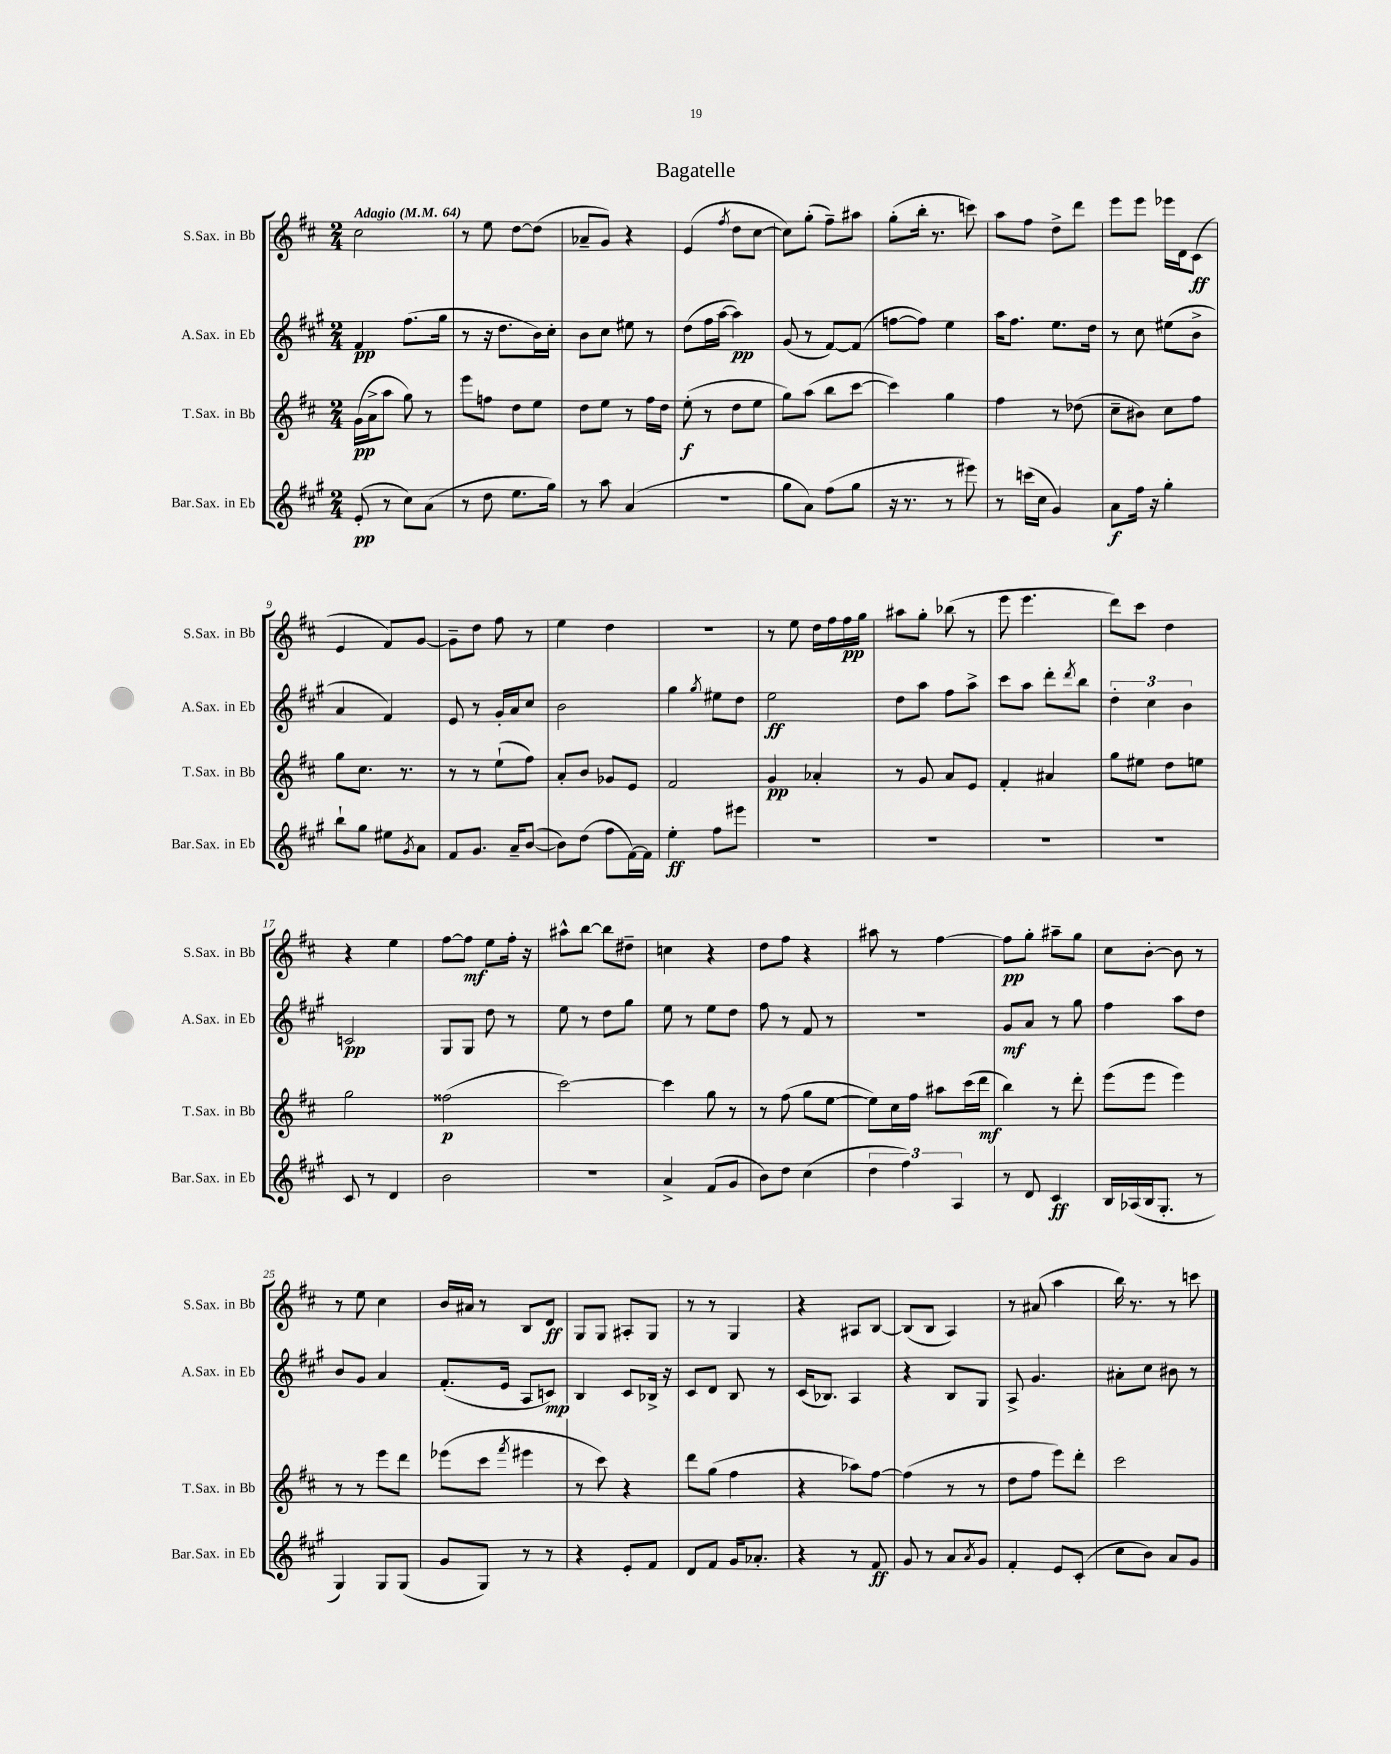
\header { title = "Bagatelle" }
<<
\new StaffGroup <<
\new Staff = "s0" \with { instrumentName = "S.Sax. in Bb" shortInstrumentName = "S.Sax. in Bb" } {
    \clef treble \key d \major \numericTimeSignature \time 2/4 \tempo "Adagio" 4 = 64
    cis''2 |
    r8 e''8 d''8~ d''8( |
    aes'8-- g'8) r4 |
    e'4( \acciaccatura { fis''8 } d''8 cis''8~ |
    cis''8) g''8-.( fis''8--) ais''8 |
    g''8-.( b''16-. r8. c'''8) |
    a''8 fis''8 d''8-> d'''8 |
    e'''8 e'''8 ees'''16 d'16 cis'8\ff( |
    e'4 fis'8) g'8~ |
    g'8-- d''8 fis''8 r8 |
    e''4 d''4 |
    R2 |
    r8 e''8 d''16 fis''16 fis''16\pp g''16 |
    ais''8 g''8-. bes''8( r8 |
    e'''8 e'''4. |
    d'''8) cis'''8 d''4 |
    r4 e''4 |
    fis''8~ fis''8\mf e''8 fis''16-. r16 |
    ais''8-^ b''8~ b''8 dis''8-- |
    c''4 r4 |
    d''8 fis''8 r4 |
    ais''8 r8 fis''4~ |
    fis''8\pp g''8-. ais''8-- g''8 |
    cis''8 b'8~-. b'8 r8 |
    r8 e''8 cis''4 |
    b'16 ais'16 r8 b8 d'8\ff |
    g8 g8 ais8-. g8 |
    r8 r8 g4 |
    r4 ais8 b8~ |
    b8( b8 a4) |
    r8 ais'8( a''4 |
    b''16) r8. r8 c'''8 \bar "|." |
}
\new Staff = "s1" \with { instrumentName = "A.Sax. in Eb" shortInstrumentName = "A.Sax. in Eb" } {
    \clef treble \key a \major \numericTimeSignature \time 2/4
    fis'4\pp fis''8.( gis''16 |
    r8 r16 d''8. b'16) cis''16-. |
    b'8 cis''8 eis''8 r8 |
    d''8( fis''16 a''16~ a''4\pp) |
    gis'8( r8 fis'8~) fis'8( |
    f''8~ f''8) e''4 |
    a''16 fis''8. e''8. d''16 |
    r8 cis''8 eis''8( b'8-> |
    a'4 fis'4) |
    e'8 r8 gis'16-. a'16 cis''8 |
    b'2 |
    gis''4 \acciaccatura { gis''8 } eis''8 d''8 |
    e''2\ff |
    d''8 a''8 fis''8 a''8-> |
    cis'''8 a''8 d'''8-. \acciaccatura { d'''8 } b''8 |
    \tuplet 3/2 { d''4-. cis''4 b'4 } |
    c'2\pp |
    gis8 gis8 d''8 r8 |
    e''8 r8 d''8 gis''8 |
    e''8 r8 e''8 d''8 |
    fis''8 r8 fis'8 r8 |
    R2 |
    gis'8\mf a'8 r8 gis''8 |
    fis''4 a''8 d''8 |
    b'8 gis'8 a'4 |
    fis'8.-.( e'16 a8 c'8\mp) |
    b4 cis'8 bes16-> r16 |
    cis'8 d'8 b8 r8 |
    cis'16( bes8.) a4 |
    r4 b8 gis8 |
    a8-> gis'4. |
    ais'8-. cis''8 bis'8 r8 \bar "|." |
}
\new Staff = "s2" \with { instrumentName = "T.Sax. in Bb" shortInstrumentName = "T.Sax. in Bb" } {
    \clef treble \key d \major \numericTimeSignature \time 2/4
    g'16\pp( a'16-> a''8 g''8) r8 |
    e'''8 f''8 d''8 e''8 |
    d''8 e''8 r8 fis''16 d''16 |
    e''8-.\f( r8 d''8 e''8 |
    g''8) a''8( b''8 cis'''8~ |
    cis'''4) g''4 |
    fis''4 r8 des''8( |
    cis''8-- bis'8) cis''8 fis''8 |
    g''8 cis''8. r8. |
    r8 r8 e''8-!( fis''8) |
    a'8-. b'8 ges'8 e'8 |
    fis'2 |
    g'4\pp aes'4-. |
    r8 g'8 a'8 e'8 |
    fis'4-. ais'4 |
    g''8 eis''8 d''8 e''8 |
    g''2 |
    fisis''2\p( |
    cis'''2~) |
    cis'''4 g''8 r8 |
    r8 fis''8( g''8 e''8~ |
    e''8) cis''16 fis''16 ais''8 cis'''16( d'''16\mf |
    b''4) r8 d'''8-. |
    e'''8( e'''8 e'''4) |
    r8 r8 e'''8 d'''8 |
    ees'''8( cis'''8 \acciaccatura { fis'''8 } eis'''4 |
    r8 cis'''8) r4 |
    d'''8 g''8( fis''4 |
    r4 aes''8) fis''8~ |
    fis''4( r8 r8 |
    d''8 fis''8 e'''8) d'''8-. |
    cis'''2 \bar "|." |
}
\new Staff = "s3" \with { instrumentName = "Bar.Sax. in Eb" shortInstrumentName = "Bar.Sax. in Eb" } {
    \clef treble \key a \major \numericTimeSignature \time 2/4
    e'8-.\pp( r8 cis''8) a'8( |
    r8 d''8 e''8. gis''16) |
    r8 a''8 a'4( |
    R2 |
    gis''8 a'8) fis''8( gis''8 |
    r16 r8. r8 eis'''8) |
    r8 c'''16( cis''16 gis'4) |
    a'8\f fis''16 r16 gis''4-. |
    b''8-! gis''8 eis''8 \acciaccatura { gis'8 } a'8 |
    fis'8 gis'8. a'16-- b'8~( |
    b'8) d''8( fis''8 fis'16~) fis'16 |
    e''4-.\ff fis''8 eis'''8 |
    R2 |
    R2 |
    R2 |
    R2 |
    cis'8 r8 d'4 |
    b'2 |
    R2 |
    a'4-> fis'8( gis'8 |
    b'8) d''8 cis''4( |
    \tuplet 3/2 { d''4 fis''4) a4 } |
    r8 d'8 cis'4\ff |
    b16 aes16( b16 gis8.-. r8 |
    gis4) gis8 gis8( |
    gis'8 gis8) r8 r8 |
    r4 e'8-. fis'8 |
    d'8 fis'8 gis'16 aes'8.-. |
    r4 r8 fis'8\ff |
    gis'8 r8 a'8 \acciaccatura { a'8 } gis'8 |
    fis'4-. e'8 cis'8-.( |
    cis''8 b'8) a'8 gis'8 \bar "|." |
}
>>
>>
